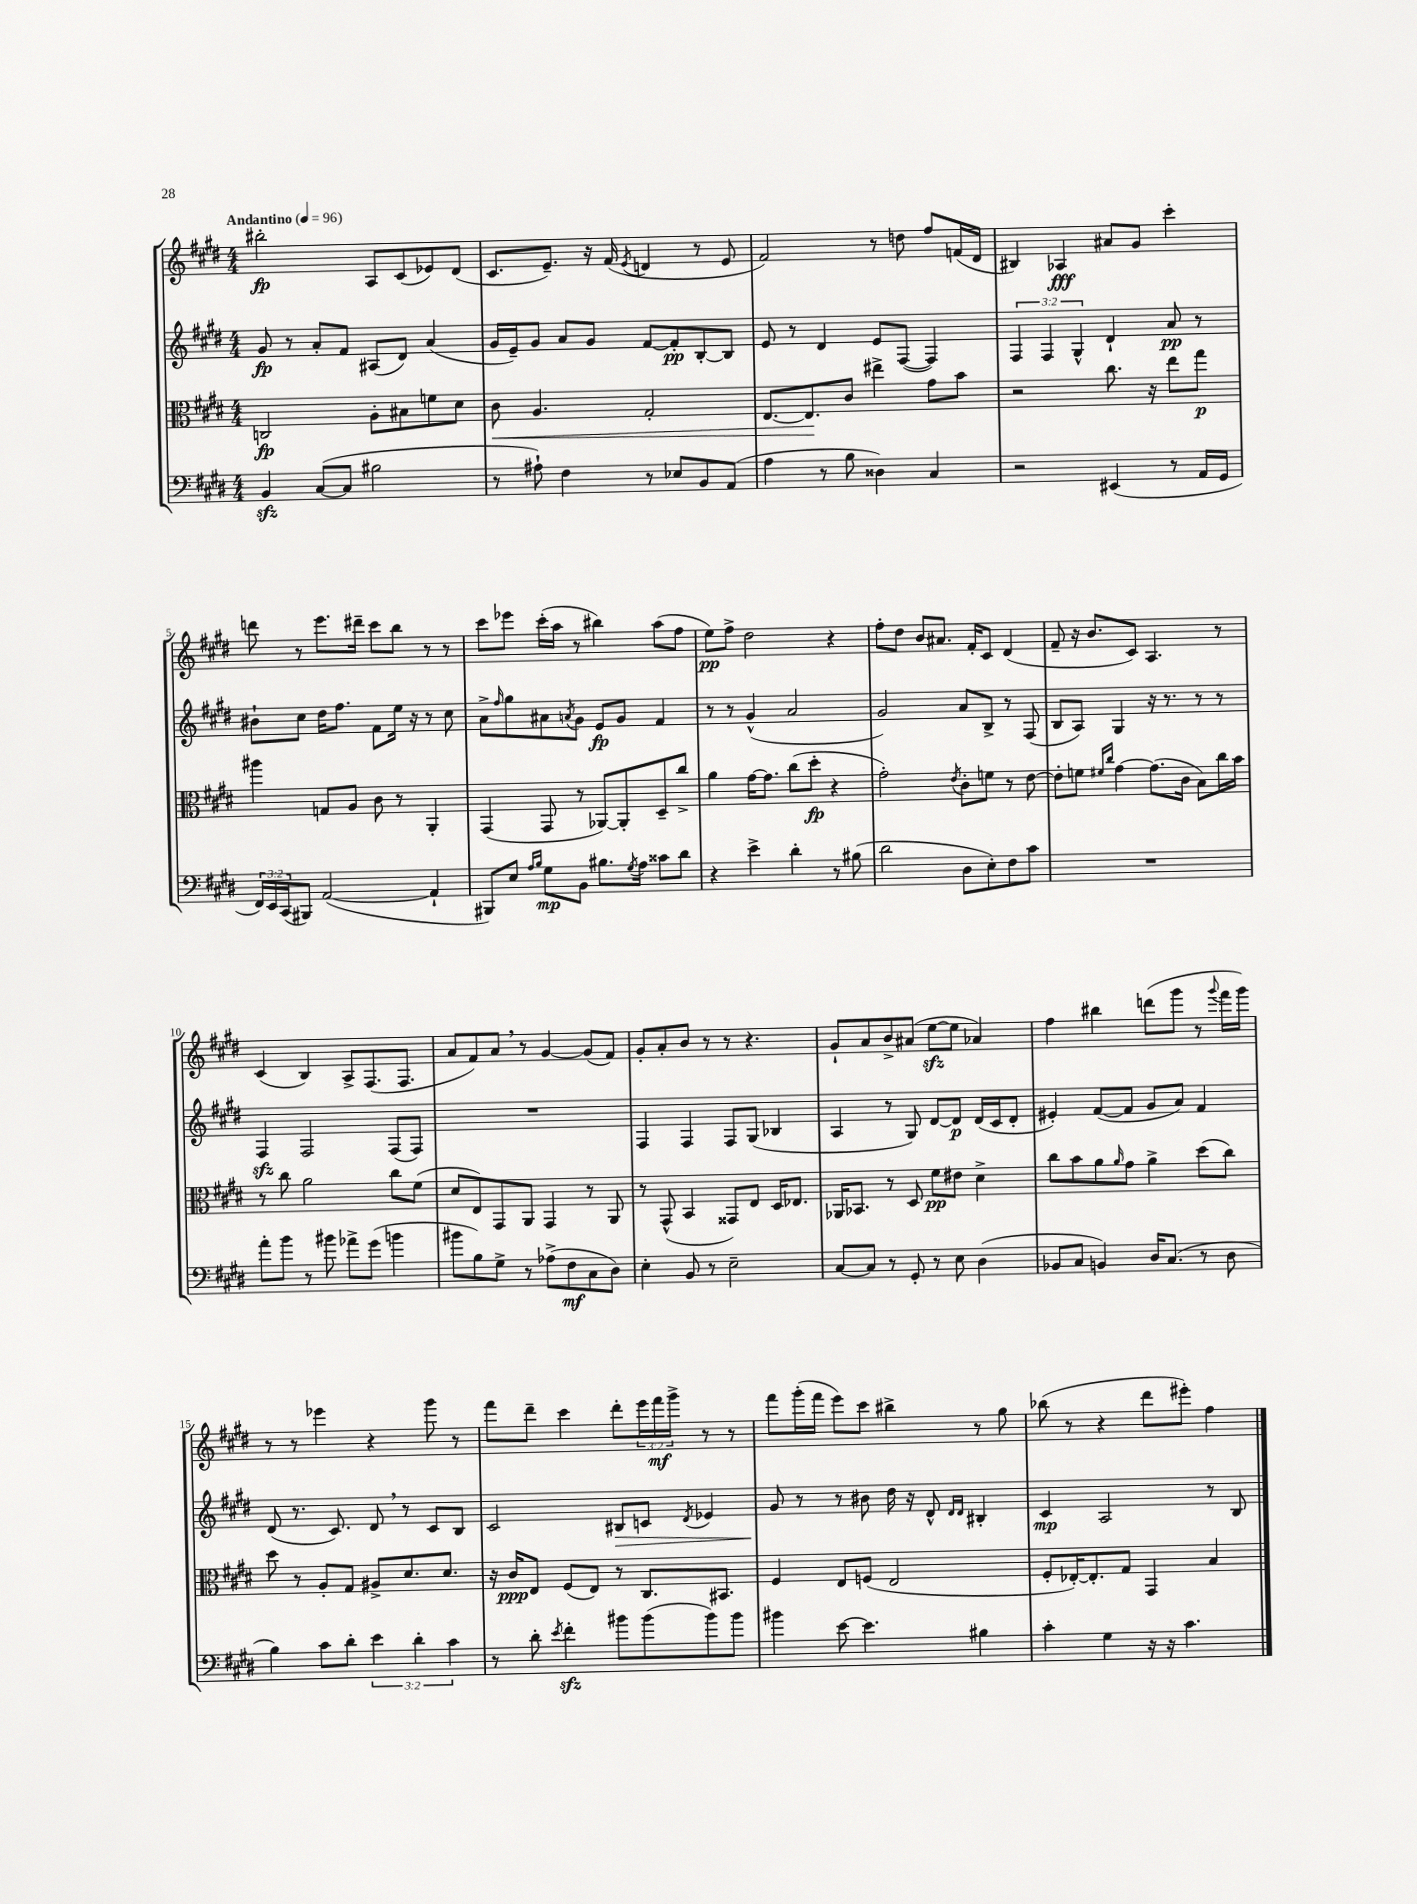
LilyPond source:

<<
\new StaffGroup <<
\new Staff = "s0" {
    \clef treble \key e \major \numericTimeSignature \time 4/4 \override Staff.TupletNumber.text = #tuplet-number::calc-fraction-text \tempo "Andantino" 4 = 96
    bis''2-.\fp a8 cis'8( ees'8) dis'8( |
    cis'8. e'8.--) r16 fis'16( \acciaccatura { e'8 } d'4 r8 e'8 |
    fis'2) r8 d''8 fis''8 f'16( dis'16 |
    bis4) aes4\fff ais'8 gis'8 cis'''4-. |
    d'''8 r8 e'''8. dis'''16-- cis'''8 b''8 r8 r8 |
    cis'''8 ees'''8 cis'''16-.( a''16 r8 bis''4) a''8( fis''8 |
    e''8\pp) fis''8-> dis''2 r4 |
    fis''8-. dis''8 b'8 ais'8. fis'16-. cis'8 dis'4( |
    fis'8-- r16 b'8. cis'8) a4. r8 |
    cis'4( b4) a8-> fis8.( fis8. |
    a'8 fis'8) a'8 \breathe r8 gis'4~ gis'8( fis'8) |
    gis'8-. a'8-. b'8 r8 r8 r4. |
    gis'8-! a'8 b'8-> ais'8( e''8~\sfz e''8 aes'4) |
    fis''4 bis''4 d'''8( gis'''8 r8 \appoggiatura { gis'''8 } fis'''16 gis'''16) |
    r8 r8 ees'''4 r4 gis'''8 r8 |
    fis'''8 dis'''8-- cis'''4 dis'''8-. \tuplet 3/2 { e'''16 fis'''16\mf gis'''16-> } r8 r8 |
    fis'''8 gis'''16-.( fis'''16 e'''8) cis'''8 bis''4-> r8 gis''8 |
    bes''8( r8 r4 dis'''8 eis'''8-.) fis''4 \bar "|." |
}
\new Staff = "s1" {
    \clef treble \key e \major \numericTimeSignature \time 4/4 \override Staff.TupletNumber.text = #tuplet-number::calc-fraction-text
    gis'8\fp r8 a'8-. fis'8 ais8( dis'8) a'4( |
    gis'16 e'16--) gis'8 a'8 gis'8 fis'8~ fis'8-.\pp b8~-. b8 |
    e'8 r8 dis'4 e'8 fis8~( fis4) |
    \tuplet 3/2 { fis4 fis4 gis4-^ } dis'4-! a'8\pp r8 |
    bis'8-! cis''8 dis''16 fis''8. fis'8 e''16 r16 r8 cis''8 |
    a'8-> \grace { fis''16 } gis''8 ais'8 \acciaccatura { a'8 } gis'8 e'8\fp gis'8 fis'4 |
    r8 r8 gis'4-^( a'2 |
    gis'2) a'8 b8-> r8 fis8( |
    b8 a8) gis4 r16 r8. r8 r8 |
    fis4\sfz fis2 fis8( fis8) |
    R1 |
    fis4 fis4 fis8 gis8( bes4 |
    a4 r8 gis8) dis'8~ dis'8\p dis'16( cis'16 dis'8-. |
    eis'4-.) fis'8~( fis'8 gis'8 a'8) fis'4 |
    dis'8( r8. cis'8.) dis'8 \breathe r8 cis'8 b8 |
    cis'2 bis8\> c'8 \acciaccatura { dis'8 } ees'4 |
    gis'8\! r8 r8 bis'8 dis''16 r16 dis'8-^ \grace { dis'16 dis'16 } bis4-. |
    cis'4\mp a2 r8 b8 \bar "|." |
}
\new Staff = "s2" {
    \clef alto \key e \major \numericTimeSignature \time 4/4
    c2\fp a8-. bis8 f'8 dis'8 |
    cis'8\< a4. gis2-. |
    e8.~ e8.\! cis'8 eis''4-> gis'8 b'8 |
    r2 cis''8. r16 e''8 gis''8\p |
    ais''4 g8 a8 cis'8 r8 a,4-. |
    gis,4( gis,8 r8 aes,8~) aes,8-. dis8-- cis''8-> |
    a'4 gis'16~ gis'8. cis''8( dis''8-.\fp r4 |
    gis'2-.) \acciaccatura { e'8 } cis'8-. f'8 r8 e'8~ |
    e'8-. f'8 \grace { fis'16 cis''16 } gis'4~ gis'8.( cis'16 b8) cis''16 b'16 |
    r8 cis''8 a'2 cis''8 fis'8( |
    dis'8 e8) gis,8 a,8 gis,4 r8 a,8 |
    r8 gis,8-^( b,4 gisis,8) e8 dis16 ees8. |
    aes,16 bes,8. r8 dis8 fis'8\pp eis'8 dis'4-> |
    cis''8 b'8 a'8 \grace { a'16 } gis'8 a'4-> dis''8( cis''8) |
    dis''8 r8 a8-. gis8 ais8-> dis'8. dis'8. |
    r16 cis'16\ppp e8 fis8( e8) r8 cis8. bis,8. |
    fis4 e8 f8( e2 |
    fis8-. ees16~-.) ees8.-. gis8 gis,4 b4 \bar "|." |
}
\new Staff = "s3" {
    \clef bass \key e \major \numericTimeSignature \time 4/4 \override Staff.TupletNumber.text = #tuplet-number::calc-fraction-text
    b,4\sfz cis8~( cis8 bis2 |
    r8 ais8-!) fis4 r8 ees8 b,8 a,8( |
    a4 r8 b8 disis4) cis4 |
    r2 eis,4( r8 a,16 gis,16 |
    \tuplet 3/2 { fis,16) e,16 cis,16( } bis,,8) a,2~( a,4-! |
    bis,,8) e8 \grace { a16 b16 } gis8\mp b,8 bis8. \acciaccatura { gis8 } a16 cisis'8 dis'8 |
    r4 e'4-> dis'4-. r8 bis8( |
    dis'2 dis8 e8-.) fis8 cis'8 |
    R1 |
    a'8-. b'8 r8 bis'8 aes'8-> gis'8( b'4 |
    bis'8 b8) gis8-> r8 aes8->( fis8\mf cis8 dis8) |
    e4-. b,8 r8 e2-- |
    cis8~ cis8 r8 gis,8-. r8 e8 dis4( |
    bes,8 cis8 b,4) dis16 cis8.( r8 dis8 |
    b4) cis'8 dis'8-. \tuplet 3/2 { e'4 dis'4-. cis'4 } |
    r8 dis'8-. \acciaccatura { e'8 } fis'4-.\sfz bis'8 bis'8( bis'8) bis'8 |
    bis'4 e'8~ e'4. bis4 |
    cis'4-. gis4 r16 r16 cis'4. \bar "|." |
}
>>
>>
